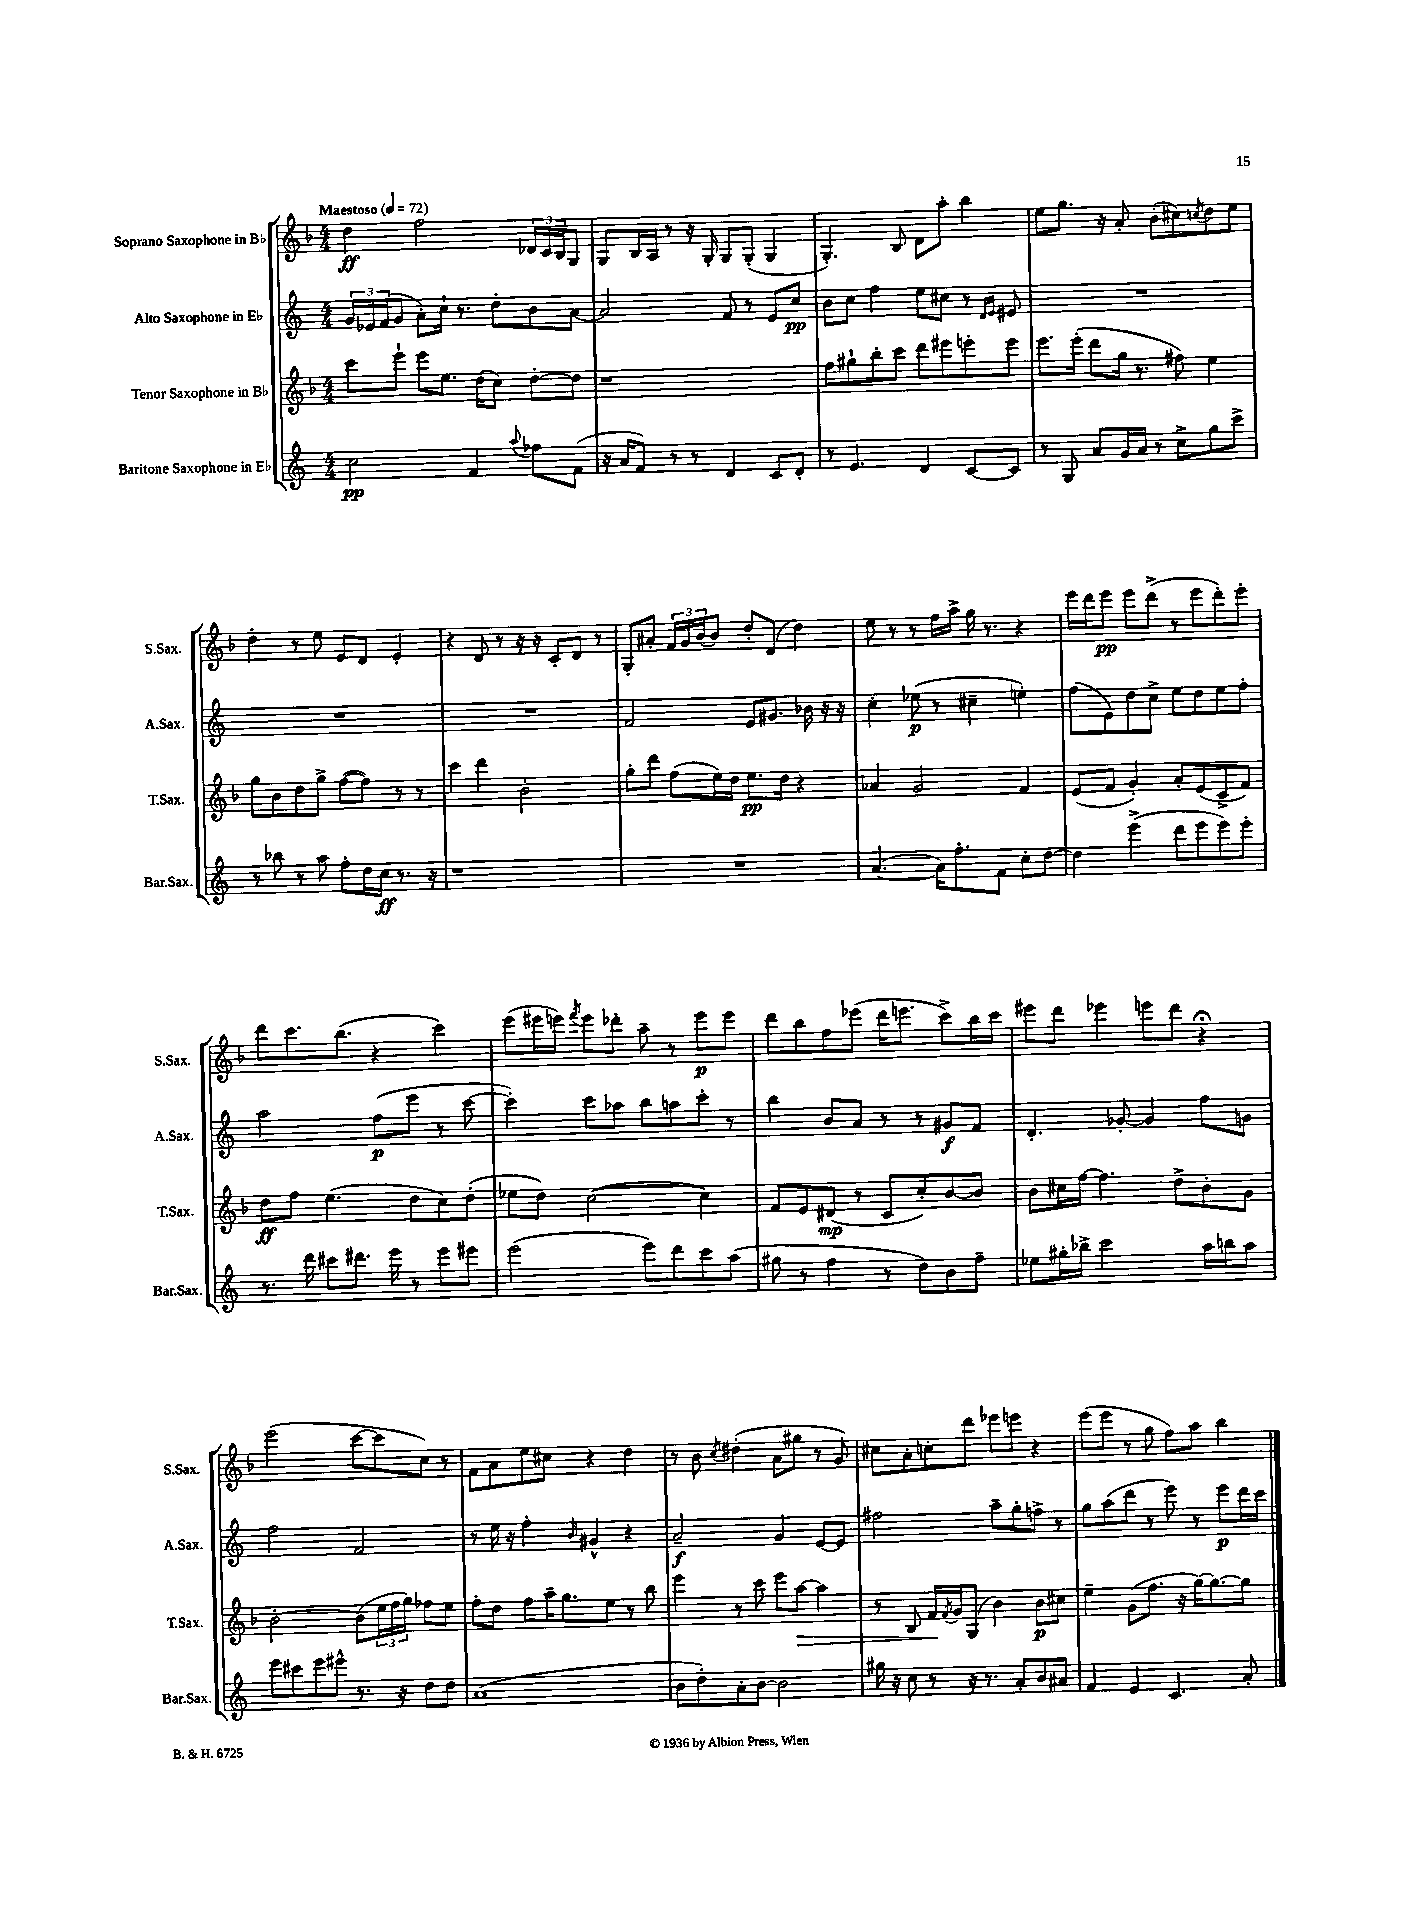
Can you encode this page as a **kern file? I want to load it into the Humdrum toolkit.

**kern	**dynam	**kern	**dynam	**kern	**dynam	**kern	**dynam
*part4	*part4	*part3	*part3	*part2	*part2	*part1	*part1
*staff4	*staff4	*staff3	*staff3	*staff2	*staff2	*staff1	*staff1
*I"Baritone Saxophone in E♭	*	*I"Tenor Saxophone in B♭	*	*I"Alto Saxophone in E♭	*	*I"Soprano Saxophone in B♭	*
*I'Bar.Sax.	*	*I'T.Sax.	*	*I'A.Sax.	*	*I'S.Sax.	*
*clefG2	*	*clefG2	*	*clefG2	*	*clefG2	*
*k[]	*	*k[b-]	*	*k[]	*	*k[b-]	*
*M4/4	*	*M4/4	*	*M4/4	*	*M4/4	*
*MM72	*	*MM72	*	*MM72	*	*MM72	*
=1	=1	=1	=1	=1	=1	=1	=1
!	!	!	!	!	!	!LO:TX:a:B:t=Maestoso	!
2cc\	pp	8ccc\L	.	24g/LL	.	4dd\	ff
.	.	.	.	24e-X/	.	.	.
.	.	.	.	(24f/J	.	.	.
.	.	8eee`\J	.	8g/J	.	.	.
.	.	8eee\L	.	8a'\L)	.	2ff\	.
.	.	8.ee\J	.	16cc`\Jk	.	.	.
.	.	.	.	8.r	.	.	.
4f/	.	.	.	.	.	.	.
.	.	(16dd\KL	.	.	.	.	.
.	.	8cc\J)	.	8dd'\L	.	.	.
8qqaa/	.	.	.	.	.	.	.
8ff-X\L	.	[8dd'\L	.	8b\	.	24d-X/LL	.
.	.	.	.	.	.	24c/	.
.	.	.	.	.	.	24B-/J	.
(8f\J	.	8dd\J]	.	[8a\J	.	8G/J	.
=2	=2	=2	=2	=2	=2	=2	=2
16r	.	1r	.	2a/]	.	8G/L	.
16a/KL	.	.	.	.	.	.	.
8f/J)	.	.	.	.	.	16B-/L	.
.	.	.	.	.	.	16A/JJ	.
8r	.	.	.	.	.	8r	.
8r	.	.	.	.	.	16r	.
.	.	.	.	.	.	16G'/	.
4d/	.	.	.	8f/	.	8G/L	.
.	.	.	.	8r	.	(8G'/J	.
8c/L	.	.	.	8e/L	.	4G/	.
8d'/J	.	.	.	8cc/J	pp	.	.
=3	=3	=3	=3	=3	=3	=3	=3
8r	.	8ff\L	.	8b\L	.	4.G'/)	.
4.e/	.	8gg#X`\	.	8cc\J	.	.	.
.	.	8bb-'\	.	4ff\	.	.	.
.	.	8ccc\J	.	.	.	8B-/	.
4d/	.	8ddd\L	.	8ee\L	.	8d\L	.
.	.	8eee#X\	.	8cc#X\J	.	8aa'\J	.
[8c/L	.	8eeen'\	.	8r	.	4bb-\	.
.	.	.	.	16qqd/LL	.	.	.
.	.	.	.	16qqe/JJ	.	.	.
8c/J]	.	8eee\J	.	8e#X/	.	.	.
=4	=4	=4	=4	=4	=4	=4	=4
8r	.	8.eee\L	.	1r	.	8ee\L	.
8G/	.	.	.	.	.	8.gg\J	.
.	.	(16eee'\Jk	.	.	.	.	.
8a/L	.	8ddd\L	.	.	.	.	.
.	.	.	.	.	.	16r	.
16g/L	.	16gg\Jk	.	.	.	8a'/	.
16a/JJ	.	8.r	.	.	.	.	.
8r	.	.	.	.	.	(8b-'\L	.
8cc^\L	.	8ff#X\)	.	.	.	8cc#X\)	.
.	.	.	.	.	.	8qccn/	.
8gg\	.	4ee\	.	.	.	8dd\	.
8ccc^\J	.	.	.	.	.	8ee\J	.
!!LO:LB:g=z
=5	=5	=5	=5	=5	=5	=5	=5
8r	.	8gg\L	.	1r	.	4dd'\	.
8bb-X\	.	8b-\	.	.	.	.	.
8r	.	8dd\	.	.	.	8r	.
8aa\	.	8gg^\J	.	.	.	8ee\	.
8ff'\L	.	([8ff\L	.	.	.	8e/L	.
16dd\L	.	8ff\J])	.	.	.	8d/J	.
16cc\JJ	ff	.	.	.	.	.	.
8.r	.	8r	.	.	.	4e'/	.
.	.	8r	.	.	.	.	.
16r	.	.	.	.	.	.	.
=6	=6	=6	=6	=6	=6	=6	=6
1r	.	4ccc\	.	1r	.	4r	.
.	.	4ddd\	.	.	.	8d/	.
.	.	.	.	.	.	8r	.
.	.	2b-'\	.	.	.	16r	.
.	.	.	.	.	.	16r	.
.	.	.	.	.	.	8c'/L	.
.	.	.	.	.	.	8d/J	.
.	.	.	.	.	.	8r	.
=7	=7	=7	=7	=7	=7	=7	=7
1r	.	8gg'\L	.	2f/	.	8G'/L	.
.	.	8ddd\J	.	.	.	8a#X'/J	.
.	.	(8ff\L	.	.	.	24f/LL	.
.	.	.	.	.	.	24g/	.
.	.	.	.	.	.	(24b-/J	.
.	.	16ee\L)	.	.	.	8b-/J)	.
.	.	16dd\JJ	.	.	.	.	.
.	.	8.ee\L	pp	8e/L	.	8dd'/L	.
.	.	.	.	8.g#X/J	.	(8d/J	.
.	.	16dd\Jk	.	.	.	.	.
.	.	4r	.	.	.	4dd\)	.
.	.	.	.	16b-X\	.	.	.
.	.	.	.	16r	.	.	.
.	.	.	.	16r	.	.	.
=8	=8	=8	=8	=8	=8	=8	=8
([4.a/	.	4a-X/	.	4cc'\	.	8ee\	.
.	.	.	.	.	.	8r	.
.	.	2g/	.	(8ee-X\	p	8r	.
16a\KL])	.	.	.	8r	.	16ff\LL	.
8.ff'\	.	.	.	.	.	16aa^\JJ	.
.	.	.	.	4cc#X~\	.	16gg\	.
.	.	.	.	.	.	8.r	.
8f\J	.	.	.	.	.	.	.
8cc'\L	.	4f/	.	4een'\)	.	4r	.
[8dd\J	.	.	.	.	.	.	.
=9	=9	=9	=9	=9	=9	=9	=9
4dd\]	.	(8e/L	.	(8ff\L	.	16eee\LL	.
.	.	.	.	.	.	16ddd\J	.
.	.	8f/J	.	8e\)	.	8eee\J	pp
(4eee^\	.	4g'/)	.	8dd\	.	8eee\L	.
.	.	.	.	8cc^\J	.	(8ddd^\J	.
8ddd\L	.	8a'/L	.	8ee\L	.	8r	.
8eee\	.	(8e/	.	8dd\	.	8eee\L	.
8eee\)	.	8c^/	.	8ee\	.	8ddd'\)	.
8eee'\J	.	8f/J)	.	8ff'\J	.	8eee'\J	.
!!LO:LB:g=z
=10	=10	=10	=10	=10	=10	=10	=10
8.r	.	8dd\L	ff	2aa\	.	8ddd\L	.
.	.	8ff\J	.	.	.	8.ccc\	.
16ddd\	.	.	.	.	.	.	.
8ccc#X\L	.	(4.ee\	.	.	.	.	.
.	.	.	.	.	.	(8.bb-\J	.
8.ddd#X\J	.	.	.	.	.	.	.
.	.	.	.	(8ff\L	p	4r	.
16eee\	.	.	.	.	.	.	.
8r	.	8dd\L	.	8eee\J	.	.	.
8eee\L	.	8cc\)	.	8r	.	4ccc\)	.
8eee#X\J	.	(8dd'\J	.	[8ccc\	.	.	.
=11	=11	=11	=11	=11	=11	=11	=11
(2eee\	.	8ee-X\L	.	4ccc'\])	.	(8eee\L	.
.	.	8dd\J)	.	.	.	16eee#X\L	.
.	.	.	.	.	.	16eeen\JJ)	.
.	.	.	.	.	.	8qfff/	.
.	.	([2cc\	.	8ccc\L	.	8eee\L	.
.	.	.	.	8aa-X\J	.	8ddd-X'\J	.
8eee\L)	.	.	.	8bb\L	.	8aa~\	.
8ddd\	.	.	.	8aan\	.	8r	.
8ccc\	.	4cc\])	.	8ccc'\J	.	8eee\L	p
(8aa\J	.	.	.	8r	.	8eee\J	.
=12	=12	=12	=12	=12	=12	=12	=12
8gg#X\	.	8f/L	.	4bb\	.	8ddd\L	.
8r	.	8e/	.	.	.	8bb-\	.
4ff\	.	(8d#X/J	mp	8b/L	.	8ff\	.
.	.	8r	.	8a/J	.	(8eee-X\J	.
8r	.	8c/L	.	8r	.	16ddd\KL	.
.	.	.	.	.	.	8.eeen\J	.
8dd\L)	.	8cc'/)	.	8r	.	.	.
8b\	.	[8b-/	.	8g#X/L	f	8ccc^\L)	.
8ff~\J	.	8b-/J]	.	8f/J	.	16bb-\L	.
.	.	.	.	.	.	16ccc\JJ	.
=13	=13	=13	=13	=13	=13	=13	=13
8ee-X\L	.	8b-\L	.	4.d'/	.	8eee#X\L	.
16gg#X'\L	.	16cc#X\L	.	.	.	8ddd\J	.
16bb-X^\JJ	.	[16ff\JJ	.	.	.	.	.
2ccc\	.	4.ff\]	.	.	.	4eee-X\	.
.	.	.	.	[8g-X'/	.	.	.
.	.	.	.	4g-/]	.	8eeen\L	.
.	.	8dd^\L	.	.	.	8ddd\J	.
16aa\LL	.	8b-'\	.	8ff\L	.	4r;<	.
16bbn\J	.	.	.	.	.	.	.
8aa\J	.	8g\J	.	8gn\J	.	.	.
!!LO:LB:g=z
=14	=14	=14	=14	=14	=14	=14	=14
8eee\L	.	[2b-'\	.	2ff\	.	(2eee\	.
8ccc#X\	.	.	.	.	.	.	.
8eee\	.	.	.	.	.	.	.
8eee#X^^\J	.	.	.	.	.	.	.
8.r	.	(8b-\L]	.	2f/	.	[8ccc\L	.
.	.	24ee\L	.	.	.	8ccc\]	.
.	.	24ff\	.	.	.	.	.
16r	.	.	.	.	.	.	.
.	.	24gg\JJ)	.	.	.	.	.
8dd\L	.	8ff-X\L	.	.	.	8cc\J)	.
8dd\J	.	8ee\J	.	.	.	8r	.
=15	=15	=15	=15	=15	=15	=15	=15
(1a	.	8ff'\L	.	8r	.	8f\L	.
.	.	8dd\J	.	16ee\	.	8a\	.
.	.	.	.	16r	.	.	.
.	.	8ff\L	.	4ff'\	.	8ee\	.
.	.	16aa~\K	.	.	.	8cc#X\J	.
.	.	8.gg\	.	.	.	.	.
.	.	.	.	16qqb/	.	.	.
.	.	.	.	4g#X^^/	.	4r	.
.	.	8ee\J	.	.	.	.	.
.	.	8r	.	4r	.	4dd\	.
.	.	8bb-\	.	.	.	.	.
=16	=16	=16	=16	=16	=16	=16	=16
8b\L	.	4eee\	.	2a~/	f	8r	.
8dd'\)	.	.	.	.	.	8b-\	.
.	.	.	.	.	.	8qcc/	.
8a'\	.	8r	.	.	.	(4dd#X'\	.
[8b\J	.	8ccc\	.	.	.	.	.
2b\]	.	8eee\L	.	4g/	.	8a\L	.
!	!	!	!LO:HP:b	!	!	!	!
.	.	[8aa\J	>	.	.	8gg#X\J	.
.	.	4aa\]	.	[8e/L	.	8r	.
.	.	.	.	8e/J]	.	8g/)	.
=17	=17	=17	=17	=17	=17	=17	=17
16gg#X\	.	8r	.	2ff#X\	.	8cc#X\L	.
16r	.	.	.	.	.	.	.
8cc\	.	8B-/	.	.	.	8a'\	.
8r	.	16f/LL	.	.	.	8ccn'\	.
.	.	8qf/	.	.	.	.	.
.	.	16g/J	]	.	.	.	.
16r	.	(8G/J	.	.	.	8ddd\J	.
8.r	.	.	.	.	.	.	.
.	.	4b-\)	.	8aa~\L	.	8eee-X\L	.
8a'/L	.	.	.	8gg'\	.	8eeen\J	.
8b/	.	8b-\L	p	8ffn^\J	.	4r	.
8a#X/J	.	8cc#X\J	.	8r	.	.	.
=18	=18	=18	=18	=18	=18	=18	=18
4f/	.	4ee~\	.	8gg\L	.	(8eee\L	.
.	.	.	.	(8aa\	.	8eee\J	.
4e/	.	(8g\L	.	8ddd\J	.	8r	.
.	.	8.ff\J	.	8r	.	8gg\	.
4.c/	.	.	.	8eee\)	.	8ff\L)	.
.	.	16r	.	.	.	.	.
.	.	[16gg\KL)	.	8r	.	8aa\J	.
.	.	8.gg\_	.	.	.	.	.
.	.	.	.	8eee\L	p	4bb-\	.
8a'/	.	8gg\J]	.	16ddd\L	.	.	.
.	.	.	.	16ccc\JJ	.	.	.
==	==	==	==	==	==	==	==
*-	*-	*-	*-	*-	*-	*-	*-
